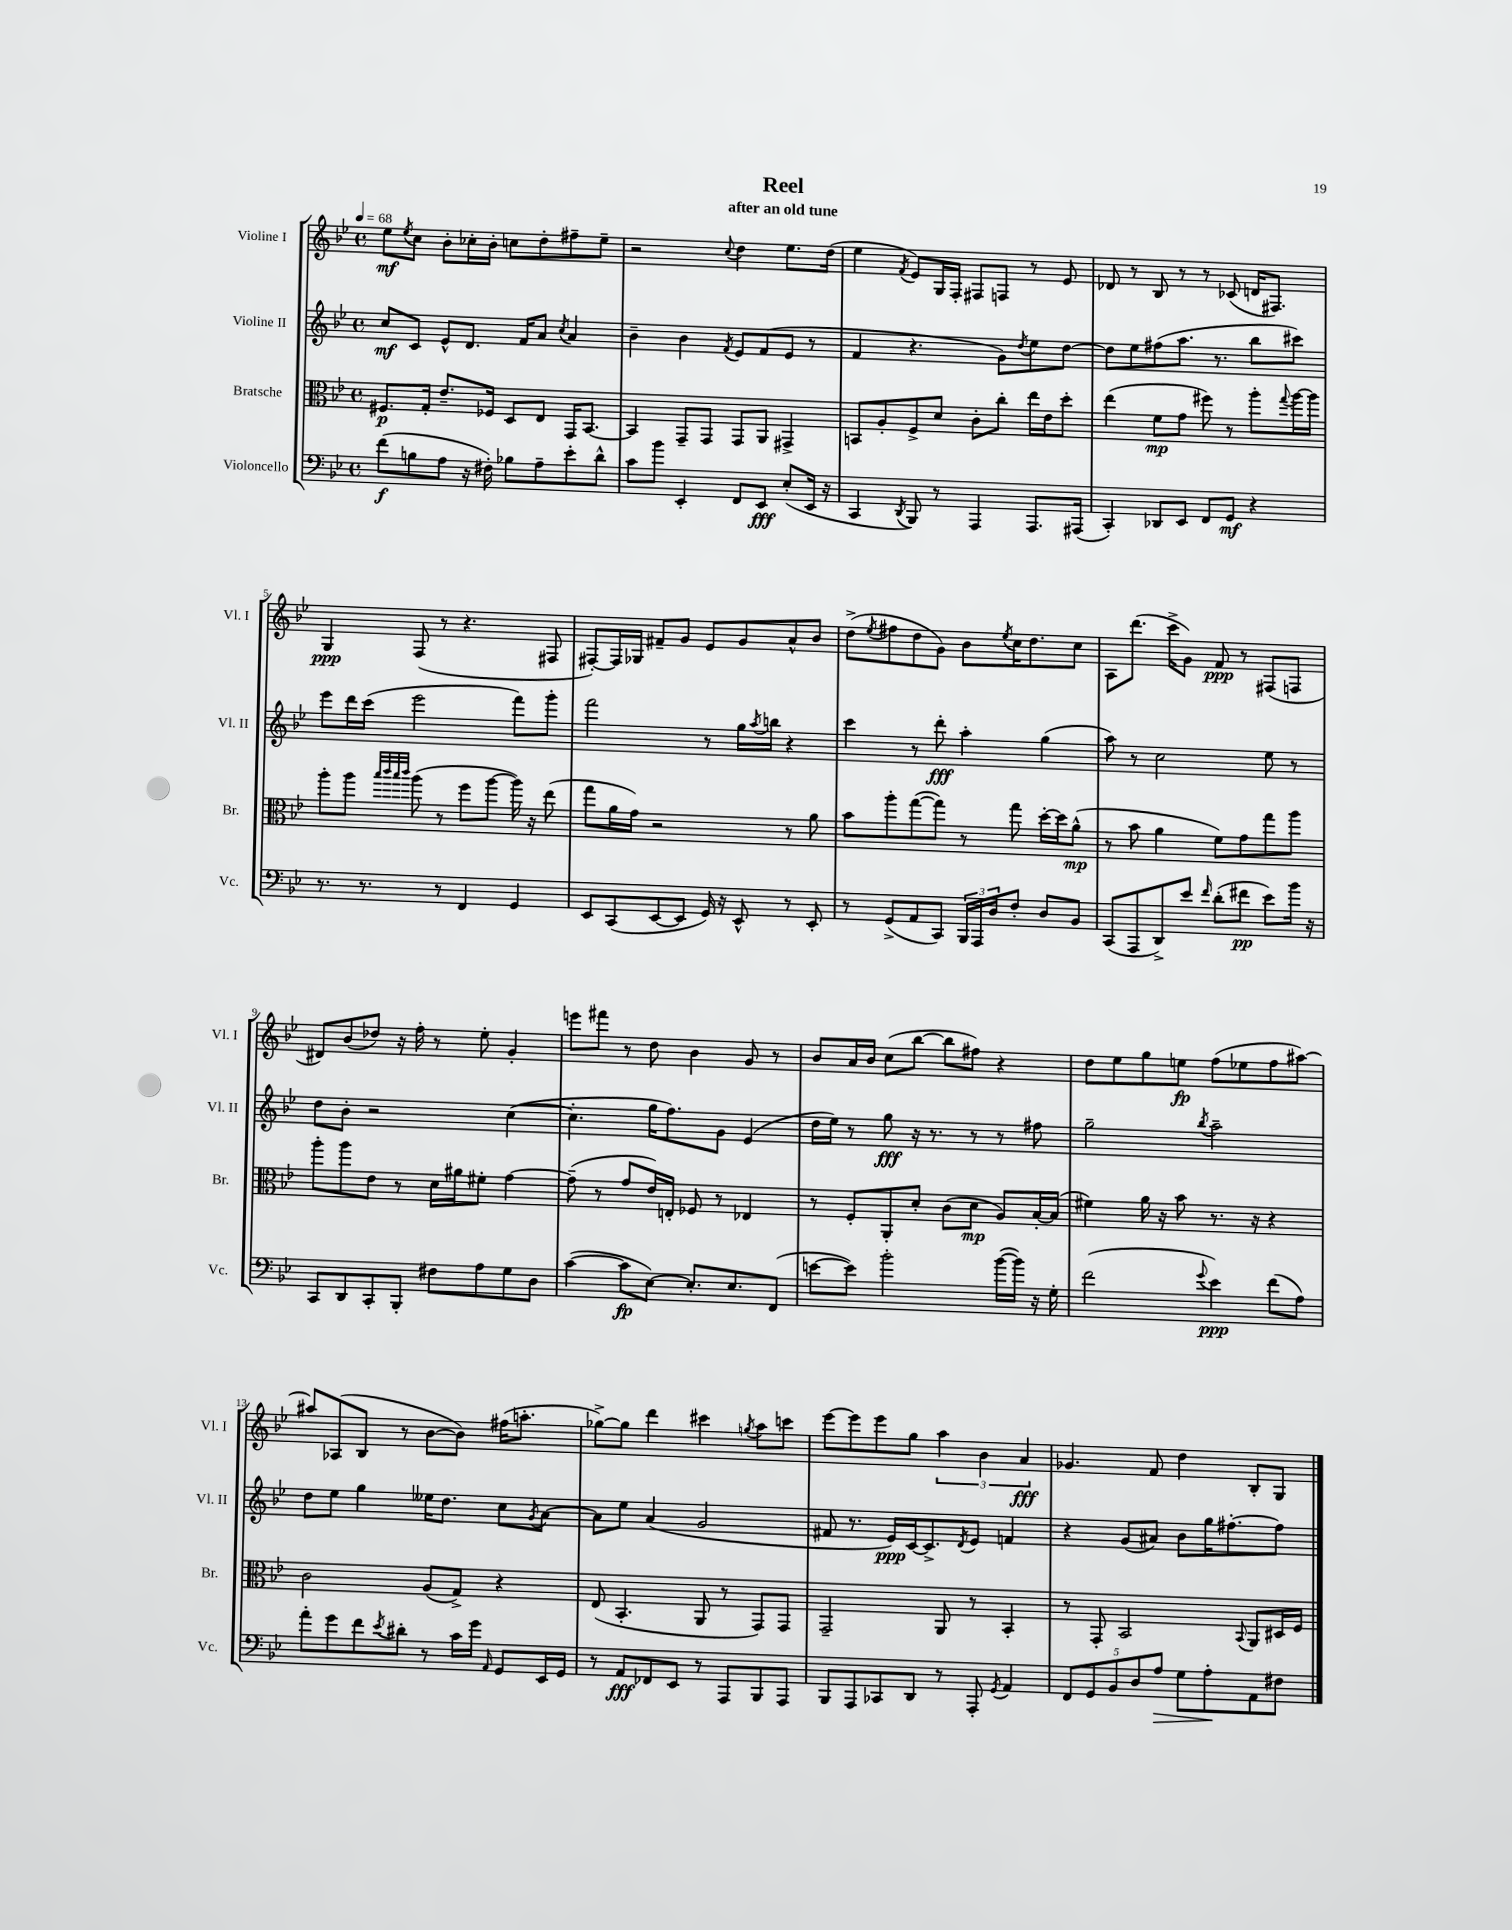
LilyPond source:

\header { title = "Reel" subtitle = "after an old tune" }
<<
\new StaffGroup <<
\new Staff = "s0" \with { instrumentName = "Violine I" shortInstrumentName = "Vl. I" } {
    \clef treble \key bes \major \defaultTimeSignature \time 4/4 \tempo 4 = 68
    ees''8\mf \acciaccatura { ees''8 } c''8 bes'8-. ces''16-. bes'16-. c''8 d''8-. fis''8-- ees''8-- |
    r2 \appoggiatura { c''8 } d''4 ees''8. d''16( |
    ees''4 \acciaccatura { f'8 } ees'8) g16 f16-. fis8 f8 r8 ees'8 |
    des'8 r8 bes8 r8 r8 ces'8( d'16 fis8.) |
    g4\ppp f8( r8 r4. fis8 |
    fis8~-.) fis16 ges16 fis'8-- g'8 ees'8 g'8 a'8-^ bes'8 |
    d''8->( \acciaccatura { ees''8 } fis''8 d''8 g'8) bes'8 \acciaccatura { ees''8 } c''16 d''8. c''8 |
    a8 d'''8.( c'''16-> g'8) f'8\ppp r8 fis8( f8 |
    dis'8) bes'8( des''8) r16 f''16-. r8 ees''8-. g'4-. |
    e'''8 fis'''8 r8 d''8 bes'4 g'8 r8 |
    bes'8 a'16 bes'16 c''8( bes''8~ bes''8 fis''8) r4 |
    d''8 ees''8 g''8 e''8\fp f''8( ees''8 f''8 ais''8~) |
    ais''8 aes8( bes8 r8 bes'8~ bes'8) fis''16( a''8.-. |
    ges''8~->) ges''8 d'''4 cis'''4 \acciaccatura { g''8 } a''8 c'''8 |
    ees'''8~ ees'''8 ees'''8 g''8 \tuplet 3/2 { a''4 bes'4 a'4\fff } |
    ges'4. f'8 d''4 bes8-. g8 \bar "|." |
}
\new Staff = "s1" \with { instrumentName = "Violine II" shortInstrumentName = "Vl. II" } {
    \clef treble \key bes \major \defaultTimeSignature \time 4/4
    c''8\mf c'8 ees'8-^ d'8. f'16 a'8 \acciaccatura { c''8 } a'4 |
    bes'4-- bes'4 \acciaccatura { f'8 } ees'8 f'8( ees'8 r8 |
    f'4 r4. g'8) \acciaccatura { d''8 } ees''8 d''8~ |
    d''8 ees''8 fis''8( a''8. r8. bes''8 cis'''8) |
    ees'''8 d'''16 c'''16( ees'''2 f'''8) g'''8-. |
    f'''2 r8 g''16 \acciaccatura { a''8 } b''16 r4 |
    c'''4 r8 d'''8-.\fff a''4-. g''4( |
    a''8) r8 c''2 ees''8 r8 |
    d''8 bes'8-. r2 c''4~( |
    c''4.-. g''16 f''8.) g'8 ees'4( |
    d''16 ees''16) r8 g''8\fff r16 r8. r8 r8 fis''8 |
    g''2-- \acciaccatura { bes''8 } a''2-- |
    d''8 ees''8 g''4 eeses''16 d''8. c''8 \acciaccatura { g'8 } a'8~ |
    a'8 ees''8 a'4( g'2 |
    fis'8 r8. ees'16\ppp) c'16~ c'8.-> \acciaccatura { d'8 } ees'8 f'4 |
    r4 g'8( ais'8) bes'8 g''16 fis''8.~-. fis''8 \bar "|." |
}
\new Staff = "s2" \with { instrumentName = "Bratsche" shortInstrumentName = "Br." } {
    \clef alto \key bes \major \defaultTimeSignature \time 4/4
    fis8.\p g16-. ees'8.-- fes16 d8 ees8 g,16 bes,8.~ |
    bes,4 g,8-- g,8 g,8 a,8 gis,4-> |
    b,8 a8-. f8-> d'8 c'8-. c''8-. ees''16 ees'16 d''8-. |
    ees''4( f'8\mp g'8 fis''8) r8 a''8-. \appoggiatura { g''8 } a''16~ a''16 |
    a''8-. a''8 \grace { bes''32 c'''32 bes''32 c'''32 } a''8( r8 f''8 a''8~ a''16) r16 ees''8( |
    g''8 a'16 g'16) r2 r8 a'8 |
    bes'8 a''8-. g''8~( g''8) r8 g''8 d''16~-. d''16 a'8-^\mp( |
    r8 bes'8 a'4 f'8) g'8 g''8 a''8 |
    a''8-. a''8 ees'8 r8 d'16 ais'16 fis'8-. g'4~ |
    g'8--( r8 g'8 ees'16) e16-. fes8 r8 ees4 |
    r8 f8-. a,8-. d'8-. c'8( d'8\mp a8) bes16~-. bes16( |
    fis'4) a'16 r16 bes'8 r8. r16 r4 |
    c'2 a8( g8->) r4 |
    ees8( bes,4.-. a,8 r8 g,8) g,8 |
    g,2-- a,8 r8 bes,4-. |
    r8 g,8-. bes,2 \appoggiatura { bes,8 } a,8 dis16 f16 \bar "|." |
}
\new Staff = "s3" \with { instrumentName = "Violoncello" shortInstrumentName = "Vc." } {
    \clef bass \key bes \major \defaultTimeSignature \time 4/4
    f'8\f( b8 a8 r16 fis16-.) bes8 a8-- ees'8-. d'8-^ |
    c'8 bes'8 ees,4-. f,8 ees,8\fff ees8-.( ees,16 r16 |
    c,4 \acciaccatura { d,8 } bes,,8) r8 a,,4 a,,8. ais,,16( |
    c,4-.) des,8 ees,8 f,8 g,8\mf r4 |
    r8. r8. r8 f,4 g,4 |
    ees,8 c,8( ees,8~ ees,8 g,16) r16 ees,8-^ r8 ees,8-. |
    r8 g,8->( a,8 c,8) \tuplet 3/2 { bes,,16 a,,16 d16 } f8-. d8 bes,8 |
    c,8( a,,8 d,8->) ees'8 \grace { f'16 } d'8-.( fis'8\pp ees'8) bes'16 r16 |
    c,8 d,8 c,8-. bes,,8-. fis8 a8 g8 d8 |
    c'4~( c'8\fp ees8~) ees8.-. ees8. f,8( |
    e'8~ e'8) bes'2-. bes'16~( bes'16) r16 g16-. |
    f'2( \appoggiatura { g'8 } ees'4\ppp) f'8( a8) |
    a'8-. g'8 f'8 \acciaccatura { ees'8 } dis'8-. r8 c'16 g'16 \grace { a,16 } g,8 ees,16 g,16 |
    r8 a,8\fff fes,8 ees,8 r8 a,,8 bes,,8 a,,8 |
    bes,,8 a,,8 ces,8 d,8 r8 a,,8-. \acciaccatura { g,8 } a,4 |
    \tuplet 5/4 { f,8 g,8 bes,8 d8 a8\> } g8 a8-.\! a,8 fis8 \bar "|." |
}
>>
>>
